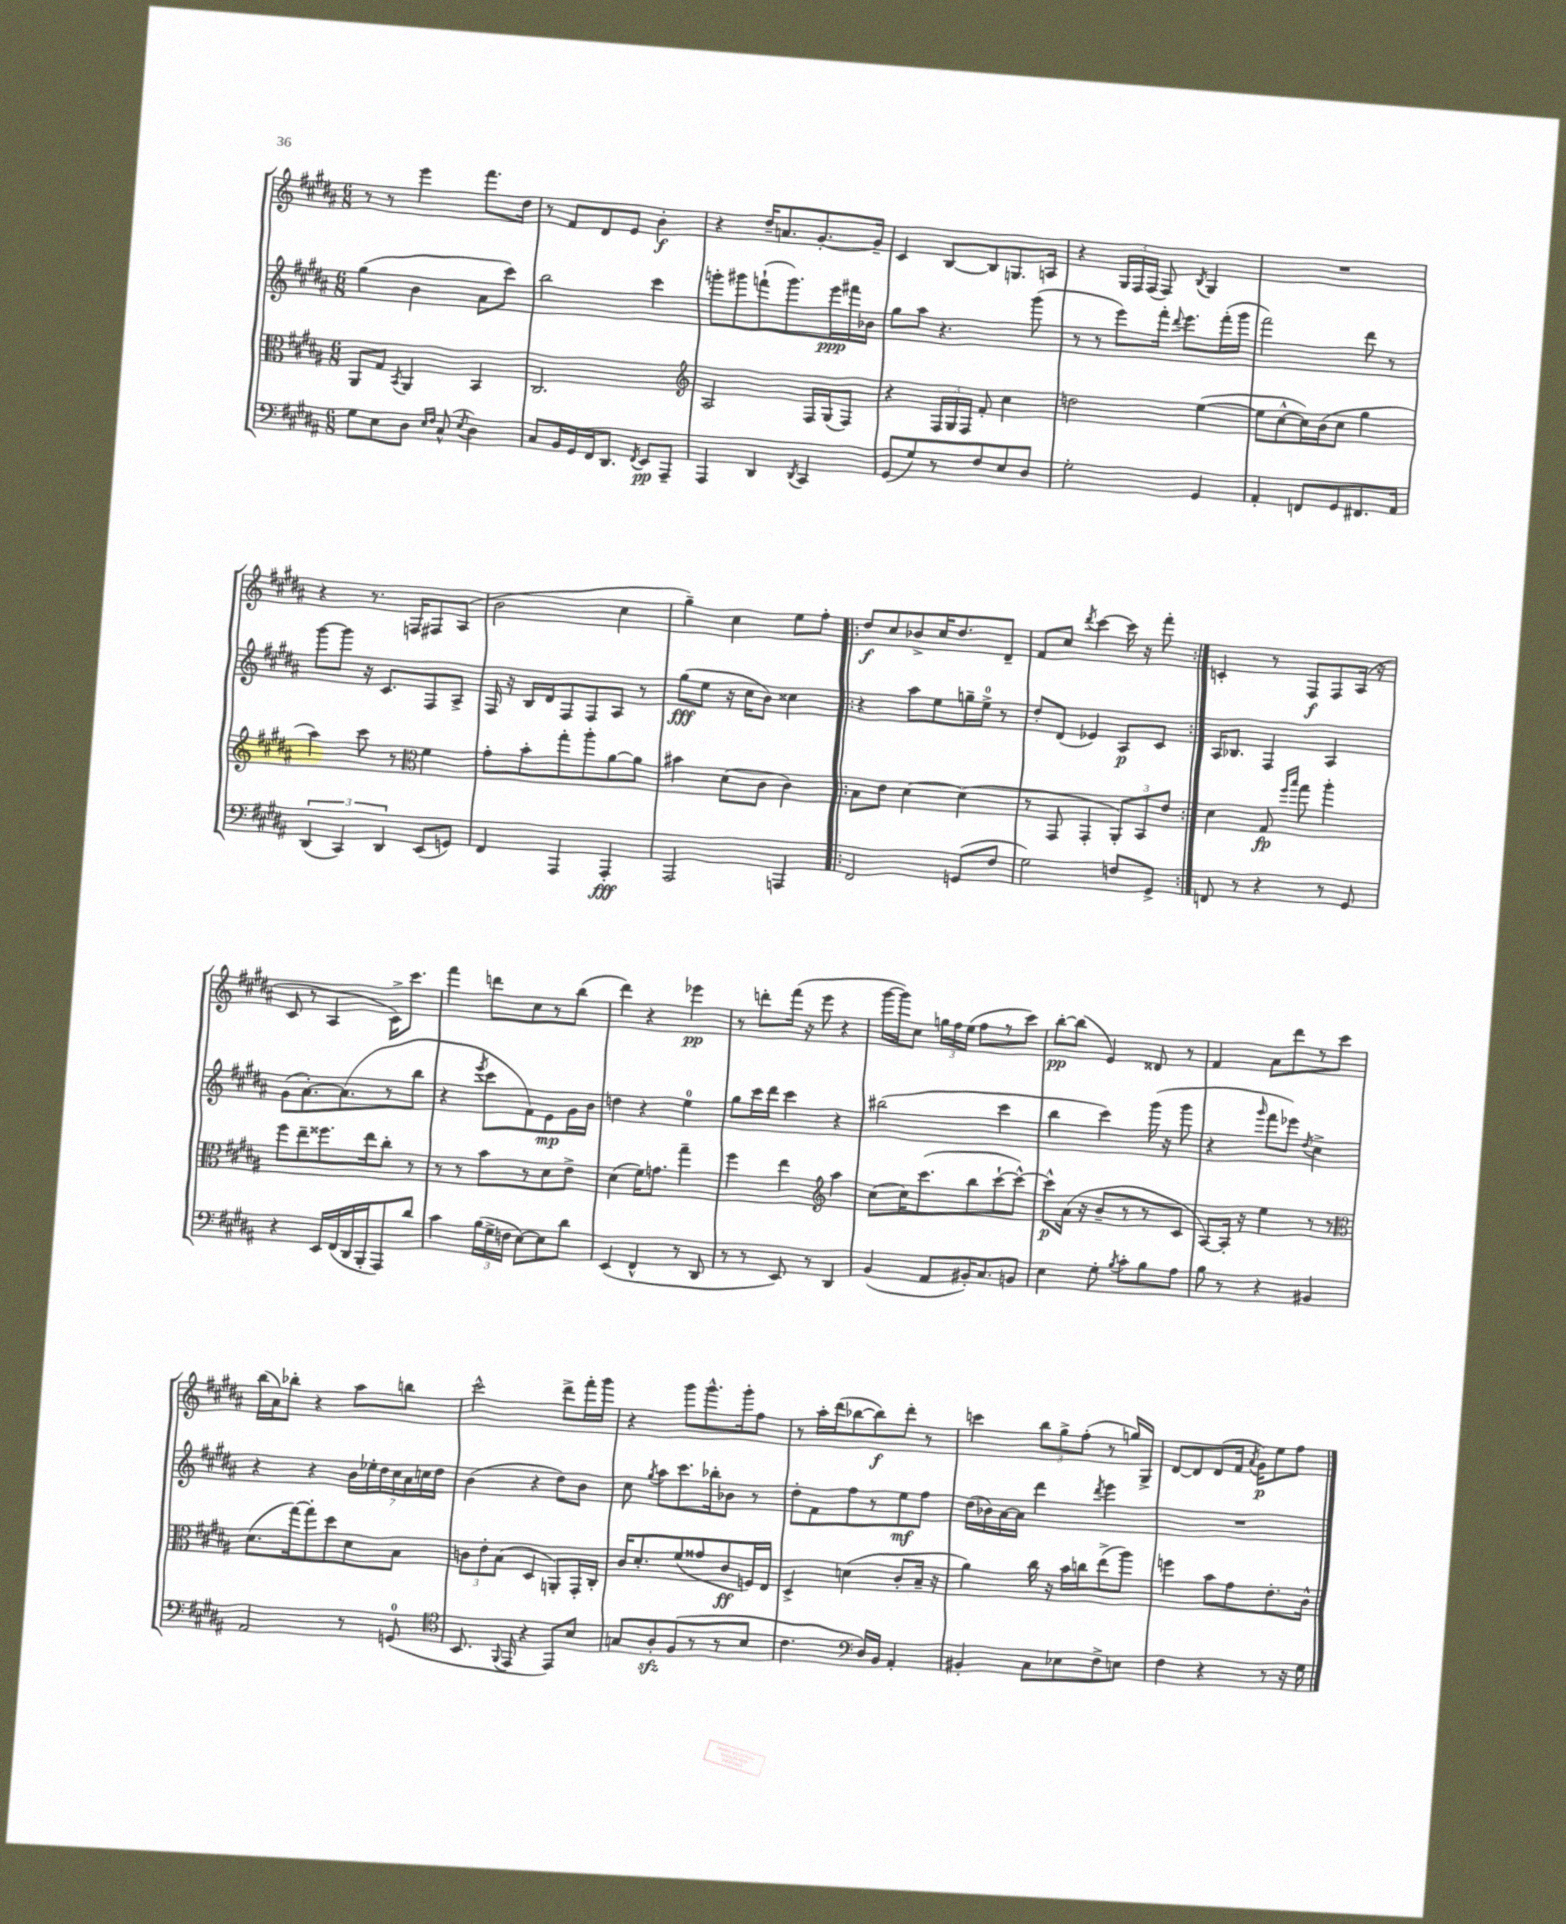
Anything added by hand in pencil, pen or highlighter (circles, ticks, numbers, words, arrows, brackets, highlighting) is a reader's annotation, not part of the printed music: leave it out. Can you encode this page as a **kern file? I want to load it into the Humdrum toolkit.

**kern	**kern	**kern	**kern
*staff4	*staff3	*staff2	*staff1
*clefF4	*clefC3	*clefG2	*clefG2
*k[f#c#g#d#a#]	*k[f#c#g#d#a#]	*k[f#c#g#d#a#]	*k[f#c#g#d#a#]
*M6/8	*M6/8	*M6/8	*M6/8
8G#\L	8AA#/L	(4gg#\	8r
8E\	8G#/J	.	8r
.	8qBB/	.	.
8D#\J	4AA#/	4b\	4eee\
16qqE/LL	.	.	.
16qqF#/JJ	.	.	.
(8C#^^/	.	.	.
8qE/	.	.	.
4D#\)	4BB/	8a#\L	8.fff#\L
.	.	8ccc#\J)	.
.	.	.	16dd#\Jk
=	=	=	=
8C#/L	2.C#/	2bb\	8r
16BB/L	.	.	8f#/L
16GG#/	.	.	.
16FF#/J	.	.	8d#/
8.DD#/J	.	.	.
.	.	.	8e/J
8qFF#/	.	.	.
8EE/L	.	4ccc#\	4b'\
8AAA#~/J	.	.	.
=	=	=	=
*	*clefG2	*	*
4AAA#/	2A#/	8ggg'\L	4r
.	.	8ggg#\	.
4DD#/	.	(8fff`\	16dd#~/LK
.	.	.	8.a/
.	.	8.ggg#\)	.
8qDD#/	.	.	.
4CC#/	16F#/LL	.	[8.g#'/
.	(16G#/J	16eee\L	.
.	8F#/J)	16fff#\	.
.	.	16b-\JJ	16g#~/]Jk
=	=	=	=
(8GG#/L	4r	8gg#\L	4c#/
8G#/)	.	8aa#\J	.
8r	24F#/LL	4.r	[8B/L
.	24G#/	.	.
.	24F#/JJ	.	.
8F#/	8f#'/	.	8B/]
8E/	4cc#\	.	8.G/
8D#/J	.	(8ggg#\	.
.	.	.	16A/Jk
=	=	=	=
2G#'\	2dd\	8r	4r
.	.	8r	.
.	.	8eee\L)	24G#/LL
.	.	.	24F#/
.	.	.	(24F#/JJ
.	.	16fff#'\Jk	8F#/)
.	.	8qqddd#/	.
.	.	8.eee\L	.
.	.	.	8qB/
4GG#/	([4ee\	.	4G#/
.	.	(16fff#'\L	.
.	.	16ggg#\JJ	.
=	=	=	=
4AA#'/	8ee\]L	2fff#\)	2.r
.	[8cc#^^\	.	.
8FF/L	16cc#\]L)	.	.
.	(16b\J	.	.
8GG#/	8cc#\J	.	.
8.FF#/	4gg#\	8ddd#\	.
.	.	8r	.
16AA#/Jk	.	.	.
=	=	=	=
(6DD#/	4aa#\)	[8ggg#\L	4r
.	.	8ggg#\]J	.
6CC#/)	.	.	.
.	8ccc#\	16r	8.r
.	.	8.c#/L	.
6DD#/	.	.	.
.	8r	.	.
.	.	.	16F/LK
*	*clefC3	*	*
(8EE/L	4f#\	8F#/	8F#/
8GG/J)	.	8A#^/J	(8A#/J
=	=	=	=
4FF#/	8g#'\L	16F#/	2b\
.	.	16r	.
.	8b'\	16B/LL	.
.	.	16d#/J	.
4AAA#/	8gg#'\	8F#/	.
.	8aa#'\	8F#/	.
4AAA#'/	[8a#\	8A#/J	4cc#\
.	8a#\]J	8r	.
=	=	=	=
2AAA#/	4b#\	(8gg#\L	4gg#~\)
.	.	8ee\J	.
.	(8d#\L	16r	4cc#\
.	.	16cc#\LK	.
.	8c#\J	8b\J)	.
4AAA/	4c#\)	4cc##\	8ee\L
.	.	.	8ff#'\J
=!|:	=!|:	=!|:	=!|:
2FF#/	8B\L	4r	8dd#/L
.	8e\J	.	8cc#/
.	[4d#\	8aa#\L	8b-^/
.	.	8ee\	16cc#/K
.	.	.	8.dd#/
(8GG/L	(4d#\]	16gg~\L	.
.	.	16ee^\JJ	.
8F#/J	.	8r	8d#~/J
=	=	=	=
2G#\)	8r	8dd#'/L	8f#/L
.	8GG#/	(8d#/J	8cc#/J
.	.	.	8qddd#/
.	4GG#'/	4e-/)	[4ccc#\
8F/L	12AA#'/L)	8A#/L	16ccc#\]
.	.	.	16r
.	12BB/	.	.
8GG#^/J	.	8c#/J	8fff#'\
.	12e/J	.	.
=:|!	=:|!	=:|!	=:|!
8FF/	4d#\	16A#/LK	4c'/
.	.	8.B-/J	.
8r	.	.	.
4r	8G#/	4F#/	8r
.	16qqff#/LL	.	.
.	16qqbb/JJ	.	.
.	8gg#\	.	8F#/L
8r	4aa#'\	4A#/	8F#/
8GG#/	.	.	(16A#/Jk
.	.	.	16r
=	=	=	=
4r	8ff#\L	(8g#\L	8c#/
.	8ee~\	[8.a#'\)	8r
16EE/LL	8.ff##\	.	4A#/
(16FF#/	.	(8.a#\]	.
16DD#/	.	.	.
16BBB'/J	16ee\k	.	.
8AAA#/)	8cc#'\J	8r	16c#^\LK)
.	.	.	8.ccc#\J
8d#/J	8r	8bb\J	.
=	=	=	=
4c#\	8r	4r	4fff#\
.	8r	.	.
.	.	8qeee/	.
(24B\LL	8b\L	8ccc#\L	8ddd\L
24G#^\	.	.	.
24F\JJ	.	.	.
[8E\L)	8r	8f#\)	8cc#\
8E\]	8d#\	8e\	8r
8d#\J	8e^\J	16g#\L	(8bb\J
.	.	16b\JJ	.
=	=	=	=
(4EE/	(4d#\	4dd\	4ddd#\)
4FF#^^/	16f#\LK)	4r	4r
.	8.g\J	.	.
8r	4gg#~\	4ee\	4eee-\
8DD#/	.	.	.
=	=	=	=
8r	4ff#\	8gg#\L	8r
8r	.	16ccc#\L	8ddd'\L
.	.	16ddd#\JJ	.
8EE/)	4ee\	4ccc#\	(16fff#\Jk
.	.	.	16r
8r	.	.	8eee\
*	*clefG2	*	*
4DD#/	4aa#\	4r	4r
=	=	=	=
(4BB/	(8cc#\L	(2bb#\	[16ggg#\LL
.	.	.	16ggg#\]J)
.	16cc#\K)	.	8cc#\J
.	(8.ccc#\	.	.
8AA#/L	.	.	24gg\LL
.	.	.	24ff#\
.	.	.	(24ee\JJ
16BB#'/K)	8bb\	.	8ff#\L
8.C#/	.	.	.
.	[8ccc#`\	4ccc#\	8r
8BB/J	8ccc#^^\_J)	.	8ccc#\J)
=	=	=	=
4E\	8ccc#^^\]L	4bb\	[8bb'\L
.	(16a#\Jk	.	(8bb\]J
.	16r	.	.
8G#'\	8b~/L	4ccc#\)	4e/)
8qB/	.	.	.
8c#'\L	8r	.	.
8B\	8r	(16ggg#\	8d##/
.	.	16r	.
8A#\J	8c#/J	8ggg#\	8r
=	=	=	=
8B\	[8A#/L)	4r	4f#/
8r	16A#'/]Jk	.	.
.	16r	.	.
.	.	16qqggg#/	.
4r	4ee\	8fff#\L	8a#\L
.	.	8eee-\J)	8ddd#\
.	.	8qdd#/	.
4BB#/	8r	4cc#^\	8r
.	8r	.	8ccc#\J
=	=	=	=
*	*clefC3	*	*
2AA#/	(8.d#\L	4r	(16bb\LL
.	.	.	16a#\J)
.	.	.	8bb-'\J
.	[16gg#\k)	.	.
.	8gg#'\]	4r	4r
.	8dd#\	.	.
8r	8d#\	28b\LL	8aa#\L
.	.	28ee-'\	.
.	.	28dd#\	.
.	.	28cc#\	.
(8GG/	8B\J	.	8bb\J
.	.	28a#\	.
.	.	28cc\	.
.	.	28dd#\JJ	.
=	=	=	=
*clefC4	*	*	*
8.BB/	12c\L	(4b\	2ccc#^^\
.	12e'\	.	.
.	(12B\J	.	.
8qqFF#/	.	.	.
16EE/	.	.	.
4r	4D#/	4r	.
8EE/L)	8AA'/L)	8dd#\L)	8ddd#^\L
8B/J	16GG#'/L	8b\J	16fff#'\L
.	16C#'/JJ	.	16ggg#\JJ
=	=	=	=
8G/L	16c#/LK	8cc#\	4r
.	8.d#'/	.	.
.	.	8qgg#/	.
8A#'/	.	8aa#\L	.
(8F#/	(8f#/	8.ccc#\	8ggg#\L
8r	8g##/	.	8.ggg#^^\
.	.	16bb-'\k	.
8r	8c#/	8b-\J	.
.	.	.	16ggg#'\k
8B/J	16F/L)	8r	8ff#\J
.	16E/JJ	.	.
=	=	=	=
4.c#\	4D#^/	8dd#'\L	8r
.	.	8f#\	16aa#'\LL
.	.	.	(16ddd#\J
.	(4d\	8ff#\	[8bb-\
*clefF4	*	*	*
16D#/LL)	.	8r	8bb-\])
16BB/JJ	.	.	.
4AA#'/	8c#'/L	8ee\	8ddd#'\J
.	16B~/Jk	8ff#\J	8r
.	16r	.	.
=	=	=	=
4BB#'/	4a#\)	(16dd#\LL	4ccc\
.	.	16b-\)	.
.	.	[16a#\	.
.	.	16a#\]JJ	.
8C#\L	16cc#\	4ddd#\	12bb\L
.	16r	.	.
.	.	.	12gg#^\
8E-\	16b\LL	.	.
.	.	.	(12ff#'\J
.	16cc\J	.	.
.	.	8qddd#/	.
8F#^\	(8ee^\	4eee\	8r
8E\J	8aa#\J)	.	16gg/LL)
.	.	.	16G#^/JJ
=	=	=	=
4F#\	4ff\	2.r	[8d#/L
.	.	.	8d#/]
4r	8b\L	.	(8d#/
.	8g#\	.	16f#/Jk
.	.	.	8qa#/
.	.	.	16g#\LK)
8r	8.e'\	.	8ee\
16r	.	.	8ff#\J
16G#\	16c#^^\Jk	.	.
==	==	==	==
*-	*-	*-	*-
